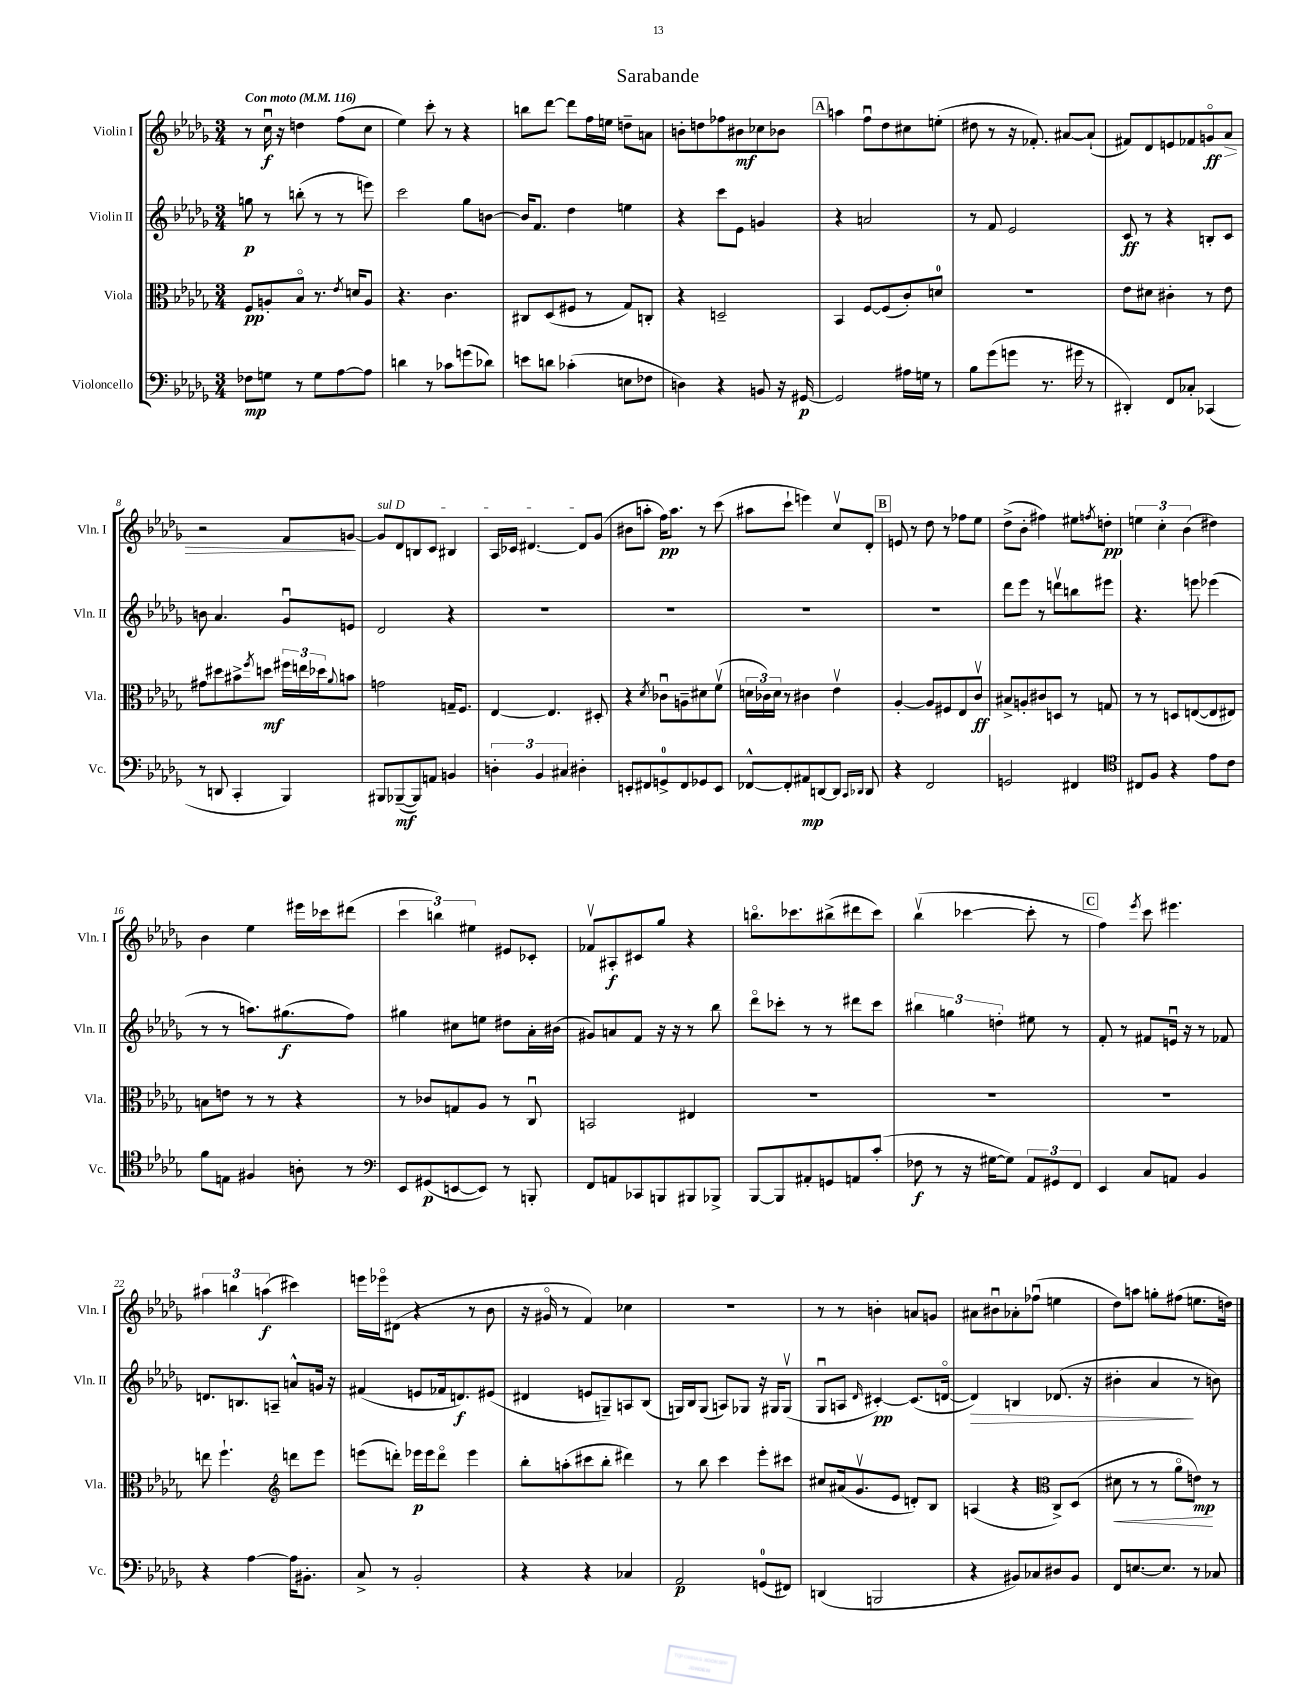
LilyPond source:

\header { title = "Sarabande" }
<<
\new StaffGroup <<
\new Staff = "s0" \with { instrumentName = "Violin I" shortInstrumentName = "Vln. I" } {
    \clef treble \key des \major \numericTimeSignature \time 3/4 \tempo "Con moto" 4 = 116
    r8 c''16\downbow\f r16 d''4 f''8( c''8 |
    ees''4) c'''8-. r8 r4 |
    b''8 des'''8~ des'''8 f''16 e''16 d''8-- a'8 |
    b'8-. d''8 fes''8 bis'8\mf ces''8 bes'8 |
    \mark \markup { \box "A" } a''4 f''8\downbow des''8 cis''8 e''8-.( |
    dis''8 r8 r16 fes'8.-.) ais'8~ ais'8-!( |
    fis'8) des'8 e'8 fes'8 g'8\flageolet\ff aes'8\> |
    r2 f'8 g'8~\! |
    \once \override TextSpanner.bound-details.left.text = \markup { \italic "sul D" } g'8\startTextSpan des'8 b8 c'8 bis4 |
    aes16 ces'16 dis'4.~ dis'8 ges'8\stopTextSpan( |
    bis'8 a''8-. f''16\pp) a''8. r8 c'''8( |
    ais''8 c'''8-! e'''4) c''8\upbow des'8-. |
    \mark \markup { \box "B" } e'8 r8 des''8 r8 fes''8 ees''8 |
    des''8->( bes'8-. fis''4) eis''8 \acciaccatura { f''8 } d''8-.\pp |
    \tuplet 3/2 { e''4 c''4-. bes'4( } dis''4) |
    bes'4 ees''4 eis'''16 ces'''16 dis'''8( |
    \tuplet 3/2 { c'''4 b''4) eis''4 } eis'8 ces'8-. |
    fes'8\upbow ais8-.\f cis'8 ges''8 r4 |
    b''8.\flageolet ces'''8. bis''8->( dis'''8 ces'''8) |
    bes''4\upbow( ces'''4~ ces'''8-. r8 |
    \mark \markup { \box "C" } f''4) \acciaccatura { ees'''8 } c'''8 eis'''4. |
    \tuplet 3/2 { ais''4 b''4 a''4\f( } cis'''4) |
    e'''16 ees'''16\flageolet dis'8( r4 r8 bes'8 |
    r16 gis'16\flageolet r8 f'4) ces''4 |
    R2. |
    r8 r8 b'4-. a'8 g'8 |
    ais'8 bis'8\downbow aes'8-. fes''8\downbow( e''4 |
    des''8) a''8 g''8-. fis''8( e''8. d''16) \bar "|." |
}
\new Staff = "s1" \with { instrumentName = "Violin II" shortInstrumentName = "Vln. II" } {
    \clef treble \key des \major \numericTimeSignature \time 3/4
    g''8\p r8 b''8-.( r8 r8 e'''8) |
    c'''2 ges''8 b'8~ |
    b'16 f'8. des''4 e''4 |
    r4 c'''8 ees'8 g'4 |
    \mark \markup { \box "A" } r4 a'2 |
    r8 f'8 ees'2 |
    c'8\ff r8 r4 b8-. c'8 |
    b'8 aes'4. ges'8\downbow e'8 |
    des'2 r4 |
    R2. |
    R2. |
    R2. |
    \mark \markup { \box "B" } R2. |
    des'''8 ees'''8 r8 d'''8\upbow b''8 eis'''8 |
    r4. e'''8 ees'''4( |
    r8 r8 a''8.) gis''8.\f( f''8) |
    gis''4 cis''8 e''8 dis''8 aes'16-. bis'16( |
    gis'8) a'8 f'8 r16 r16 r8 bes''8 |
    des'''8\flageolet ces'''8-. r8 r8 dis'''8 ces'''8 |
    \tuplet 3/2 { bis''4 g''4 d''4-. } eis''8 r8 |
    \mark \markup { \box "C" } f'8-. r8 fis'8 e'16\downbow r16 r8 fes'8 |
    d'8. b8. a8-- a'8-^ g'16 r16 |
    fis'4( e'8 fes'16 d'8.\f) eis'8( |
    dis'4 e'8 g8--) a8 bes8( |
    g16) bes16 g8( a8) ges8 r16 gis16 gis8\upbow( |
    ges8\downbow a8 \grace { des'16 } cis'4~-.\pp) cis'8.( d'16~\flageolet |
    d'4\>) b4 des'8.( r16 |
    bis'4-. aes'4\! r8 b'8) \bar "|." |
}
\new Staff = "s2" \with { instrumentName = "Viola" shortInstrumentName = "Vla." } {
    \clef alto \key des \major \numericTimeSignature \time 3/4
    f8\pp a8-. bes8\flageolet r8. \acciaccatura { ees'8 } d'16 a8 |
    r4. c'4. |
    cis8 des8( fis8 r8 ges8) c8-. |
    r4 d2-- |
    \mark \markup { \box "A" } bes,4 f8~ f8( c'8-.) d'8-0 |
    R2. |
    ees'8 dis'8 cis'4-. r8 ees'8 |
    gis'8 dis''8 bis'8-> \acciaccatura { f''8 } d''8\mf \tuplet 3/2 { fis''16 e''16 des''16 } \appoggiatura { aes'8 } b'8 |
    g'2 g16-- f8. |
    ees4~ ees4. dis8-. |
    r4 \acciaccatura { des'8 } ces'8\downbow a8-- dis'8 f'8\upbow( |
    \tuplet 3/2 { d'16 ces'16) d'16 } r8 cis'4 ees'4\upbow |
    \mark \markup { \box "B" } aes4~-. aes8 fis8 ees8 c'8\upbow\ff |
    bis8-> a8-. cis'8 d8 r8 g8 |
    r8 r8 d8 e8~( e8 eis8) |
    b8 e'8 r8 r8 r4 |
    r8 ces'8 g8 aes8 r8 c8\downbow |
    b,2 eis4 |
    R2. |
    R2. |
    \mark \markup { \box "C" } R2. |
    e''8 f''4.-! \clef treble d'''8 ees'''8 |
    e'''8( d'''8-.) ees'''16\p ees'''16 d'''8\flageolet ees'''4 |
    bes''8-. a''8-.( cis'''8 bes''8-. dis'''4) |
    r8 bes''8 c'''4 ees'''8-. cis'''8 |
    cis''8 ais'16( ges'8.\upbow ees'8 d'8-.) bes8 |
    a4( r4 \clef alto c8->) des8( |
    dis'8\< r8 r8 aes'8\flageolet e'8\mp\!) r8 \bar "|." |
}
\new Staff = "s3" \with { instrumentName = "Violoncello" shortInstrumentName = "Vc." } {
    \clef bass \key des \major \numericTimeSignature \time 3/4
    fes8\mp g8 r8 g8 aes8~ aes8 |
    d'4 r8 ces'8 g'8( des'8) |
    e'8 d'8 ces'4-.( e8 fes8 |
    d4) r4 b,8 r16 gis,16~\p |
    \mark \markup { \box "A" } gis,2 ais16 g16 r8 |
    bes8 ges'8( g'8 r8. gis'16 r8 |
    dis,4-.) f,8 ces8-. ces,4( |
    r8 d,8 c,4-. bes,,4) |
    bis,,8 bes,,8~--\mf( bes,,8) a,8 b,4 |
    \tuplet 3/2 { d4-. bes,4 cis4 } dis4-. |
    e,8-. fis,8 g,8-0-> fis,8 ges,8 e,8 |
    fes,8~-^ fes,8-. ais,8\mp d,8~ d,8 \grace { c,16 des,16 } des,8 |
    \mark \markup { \box "B" } r4 f,2 |
    g,2 fis,4 |
    \clef tenor cis8 f8 r4 ees'8 c'8 |
    f'8 e8 fis4 a8-. r8 |
    \clef bass ees,8 gis,8\p( e,8~ e,8) r8 b,,8-. |
    f,8 a,8 ces,8 b,,8 bis,,8 bes,,8-> |
    bes,,8~ bes,,8 ais,8-. g,8 a,8 c'8-.( |
    fes8\f r8 r16 gis16~ gis8) \tuplet 3/2 { aes,8 gis,8 f,8 } |
    \mark \markup { \box "C" } ees,4 c8 a,8 bes,4 |
    r4 aes4~ aes16 bis,8.-. |
    c8-> r8 bes,2-. |
    r4 r4 ces4 |
    aes,2\p g,8-0( fis,8) |
    d,4( b,,2 |
    r4 bis,8) ces8 dis8 bis,8 |
    f,8 e8.~ e8. r8 ces8 \bar "|." |
}
>>
>>
